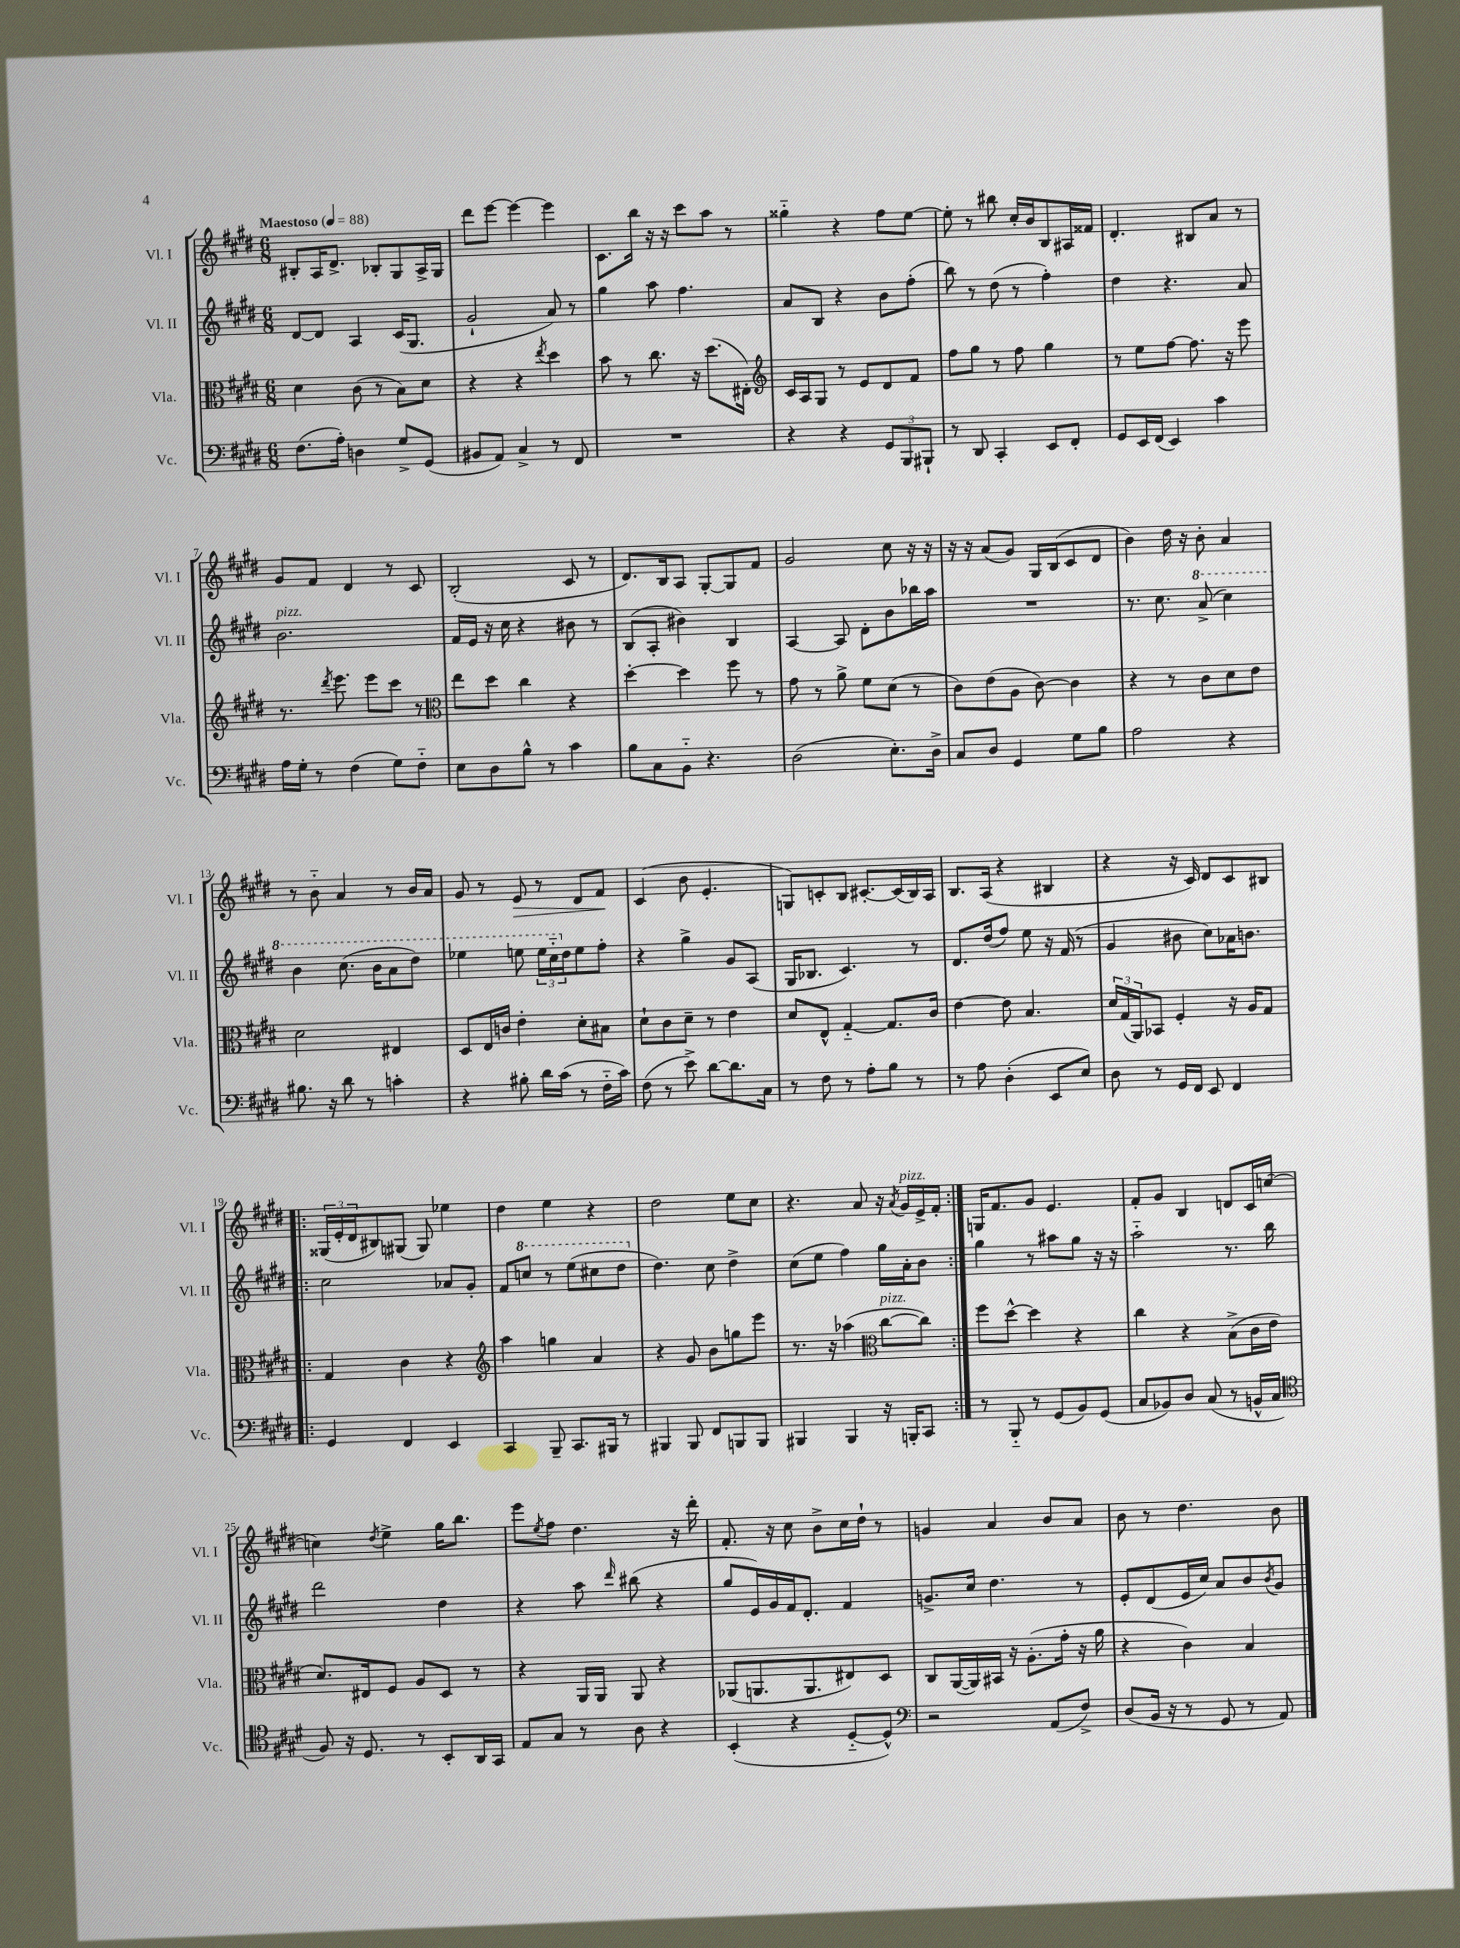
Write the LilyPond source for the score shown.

<<
\new StaffGroup <<
\new Staff = "s0" \with { instrumentName = "Vl. I" shortInstrumentName = "Vl. I" } {
    \clef treble \key e \major \numericTimeSignature \time 6/8 \tempo "Maestoso" 4 = 88
    bis8-. a16 dis'8.-> bes8-. gis8 a16-> gis16 |
    dis'''8 e'''8~ e'''4~ e'''4 |
    cis'8. b''16 r16 r16 cis'''8 a''8 r8 |
    gisis''4-_ r4 fis''8 e''8~ |
    e''8-. r8 bis''8 cis''16-. b'16 b8 ais16 fisis'16 |
    dis'4.-. bis8 a'8 r8 |
    gis'8 fis'8 dis'4 r8 cis'8 |
    b2-.( cis'8 r8 |
    dis'8.) b16 a8 gis8~-. gis8 fis'8 |
    gis'2 cis''8 r16 r16 |
    r16 r16 a'8( gis'8) gis16 b16( cis'8 dis'8 |
    b'4) dis''16 r16 b'8-. a'4 |
    r8 b'8-_ a'4 r8 b'16 a'16 |
    gis'8 r8 e'8\> r8 dis'8 fis'8\! |
    cis'4( b'8 e'4.-. |
    g8) c'8-. b8 cis'8.~-. cis'16( b16) a16 |
    b8. a16( r4 bis4 |
    r4 r16 cis'16) dis'8 cis'8 bis8 |
    \repeat volta 2 { \tuplet 3/2 { gisis16( e'16-. dis'16 } bis8) gis8( gis8) ees''4 |
    dis''4 e''4 r4 |
    dis''2 e''8 cis''8 |
    r4. a'8 r16 \acciaccatura { a'8 } gis'16^\markup { \italic "pizz." } e'16-> fis'16-. | }
    g16 fis'8. gis'8 e'4. |
    fis'8-. gis'8 b4 d'8 cis'16 c''16~( |
    c''4) \acciaccatura { dis''8 } e''4-> gis''16 b''8. |
    e'''8 \acciaccatura { e''8 } fis''8 dis''4. r16 dis'''16-. |
    fis'8.-. r16 cis''8 b'8-> cis''16 dis''16-! r8 |
    g'4 a'4 b'8 a'8 |
    b'8 r8 dis''4. b'8 \bar "|." |
}
\new Staff = "s1" \with { instrumentName = "Vl. II" shortInstrumentName = "Vl. II" } {
    \clef treble \key e \major \numericTimeSignature \time 6/8
    dis'8~ dis'8 a4 cis'16( gis8. |
    gis'2-! a'8) r8 |
    gis''4 a''8 fis''4. |
    a'8 b8 r4 b'8 fis''8-.( |
    b''8) r8 dis''8( r8 fis''4-.) |
    dis''4 r4. a'8 |
    b'2.^\markup { \italic "pizz." } |
    fis'16 e'16 r16 cis''16 r4 bis'8 r8 |
    b8( a8-. bis'4) b4 |
    a4~ a8 dis'8-. b'8 bes''16 a''16 |
    R2. |
    r8. cis''8. \ottava #1 a''8->( cis'''4) |
    b''4 cis'''8.( b''16 a''8 dis'''8) |
    ees'''4 e'''8 \tuplet 3/2 { e'''16 cis'''16-_ \ottava #0 dis''16 } e''8 fis''8-. |
    r4 gis''4-> gis'8 a8( |
    gis16 bes8. cis'4.) r8 |
    dis'8. dis''16( fis''8) e''8 r16 fis'16( r8 |
    gis'4 bis'8 cis''8) aes'16 b'8. |
    \repeat volta 2 { cis''2 aes'8 gis'8-. |
    fis'8 \ottava #1 c'''8 r8 e'''8( cis'''8 dis'''8 \ottava #0 |
    dis''4.) cis''8 dis''4-> |
    cis''8( e''8 fis''4) gis''16 a'16-. b'8 | }
    gis''4 r8 ais''8 gis''8 r16 r16 |
    a''2-_ r8. b''16 |
    dis'''2 dis''4 |
    r4 a''8 \grace { dis'''16 } bis''8( r4 |
    gis''8 e'16) gis'16 fis'16 dis'8.-. fis'4 |
    g'8.-> cis''16 dis''4. r8 |
    e'8-. dis'8( e'16 cis''16) a'8 b'8 \acciaccatura { b'8 } gis'8 \bar "|." |
}
\new Staff = "s2" \with { instrumentName = "Vla." shortInstrumentName = "Vla." } {
    \clef alto \key e \major \numericTimeSignature \time 6/8
    dis'4 cis'8( r8 b8) dis'8 |
    r4 r4 \acciaccatura { e''8 } dis''4 |
    b'8 r8 cis''8. r16 dis''8.( eis16-.) |
    \clef treble cis'16 a16 gis8 r8 e'8 dis'8 fis'8 |
    fis''8 gis''8 r8 fis''8 gis''4 |
    r8 e''8 fis''8~ fis''8. r16 e'''8 |
    r8. \acciaccatura { dis'''8 } e'''8. e'''8 cis'''8 r8 |
    \clef alto e''8 dis''8 cis''4 r4 |
    dis''4~-. dis''4 fis''8 r8 |
    gis'8 r8 a'8-> fis'8 dis'8( r8 |
    cis'8) e'8( a8 cis'8~) cis'4 |
    r4 r8 cis'8 dis'8 e'8 |
    dis'2 eis4 |
    dis8 e16 c'16 e'4-. dis'8-. bis8 |
    dis'8-! cis'8 dis'8-- r8 e'4 |
    dis'8 e8-^ gis4~-_ gis8. cis'16 |
    e'4~ e'8 b4. |
    \tuplet 3/2 { dis'16 gis16( a,16) } bes,8 fis4-. r16 a16 gis8 |
    \repeat volta 2 { gis4 cis'4 r4 |
    \clef treble a''4 g''4 a'4 |
    r4 gis'8 b'8 g''8 e'''8 |
    r8. r16 aes''4( \clef alto cis''8~^\markup { \italic "pizz." } cis''8) | }
    fis''8 dis''8~-^ dis''4 r4 |
    cis''4 r4 b8->( cis'16 e'16 |
    dis'8.) eis16 fis8 a8 dis8 r8 |
    r4 a,16 a,16 a,8 r4 |
    aes,8( a,8. a,8. eis8) dis8 |
    cis8 a,16~( a,16) bis,16 r16 a8.-.( gis'16-. r16 a'16 |
    r4 cis'4) b4 \bar "|." |
}
\new Staff = "s3" \with { instrumentName = "Vc." shortInstrumentName = "Vc." } {
    \clef bass \key e \major \numericTimeSignature \time 6/8
    fis8.( a16-.) d4 gis8-> gis,8( |
    bis,8 a,8) cis4-> r8 fis,8 |
    R2. |
    r4 r4 \tuplet 3/2 { gis,8 b,,8 bis,,8-! } |
    r8 dis,8 cis,4-. e,8 fis,8-. |
    gis,8 e,16 fis,16( e,4) cis'4 |
    a16 gis16-. r8 fis4( gis8) fis8-_ |
    e8 dis8 b8-^ r8 cis'4 |
    b8 cis8 b,8-_ r4. |
    dis2( e8.-.) dis16-> |
    cis8 dis8 gis,4 gis8 b8 |
    a2 r4 |
    bis8. r16 dis'8 r8 c'4-. |
    r4 bis8-. dis'16 cis'16( r8 fis16-_ cis'16) |
    fis8( r8 e'8->) dis'8~ dis'8. cis16 |
    r8 fis8 r8 a8-. b8 r8 |
    r8 a8 dis4-.( e,8 e8) |
    dis8 r8 gis,16 fis,16 e,8 fis,4 |
    \repeat volta 2 { gis,4 fis,4 e,4 |
    cis,4 b,,8-- cis,8. bis,,16 r8 |
    bis,,4 bis,,8 fis,8 b,,8 b,,8 |
    bis,,4 bis,,4 r16 b,,16-. cis,8 | }
    r8 b,,8-_ r8 gis,8( b,8) gis,8( |
    cis8 bes,8) dis8 cis8( r8 b,16-^ cis16 |
    \clef tenor fis8) r16 dis8. r8 b,8-. a,16 gis,16 |
    e8 gis8 r8 a8 r4 |
    b,4-.( r4 dis8~-_ dis8-^) |
    \clef bass r2 a,8( fis8->) |
    dis8( b,16 r16 r8 gis,8 r8 a,8) \bar "|." |
}
>>
>>
